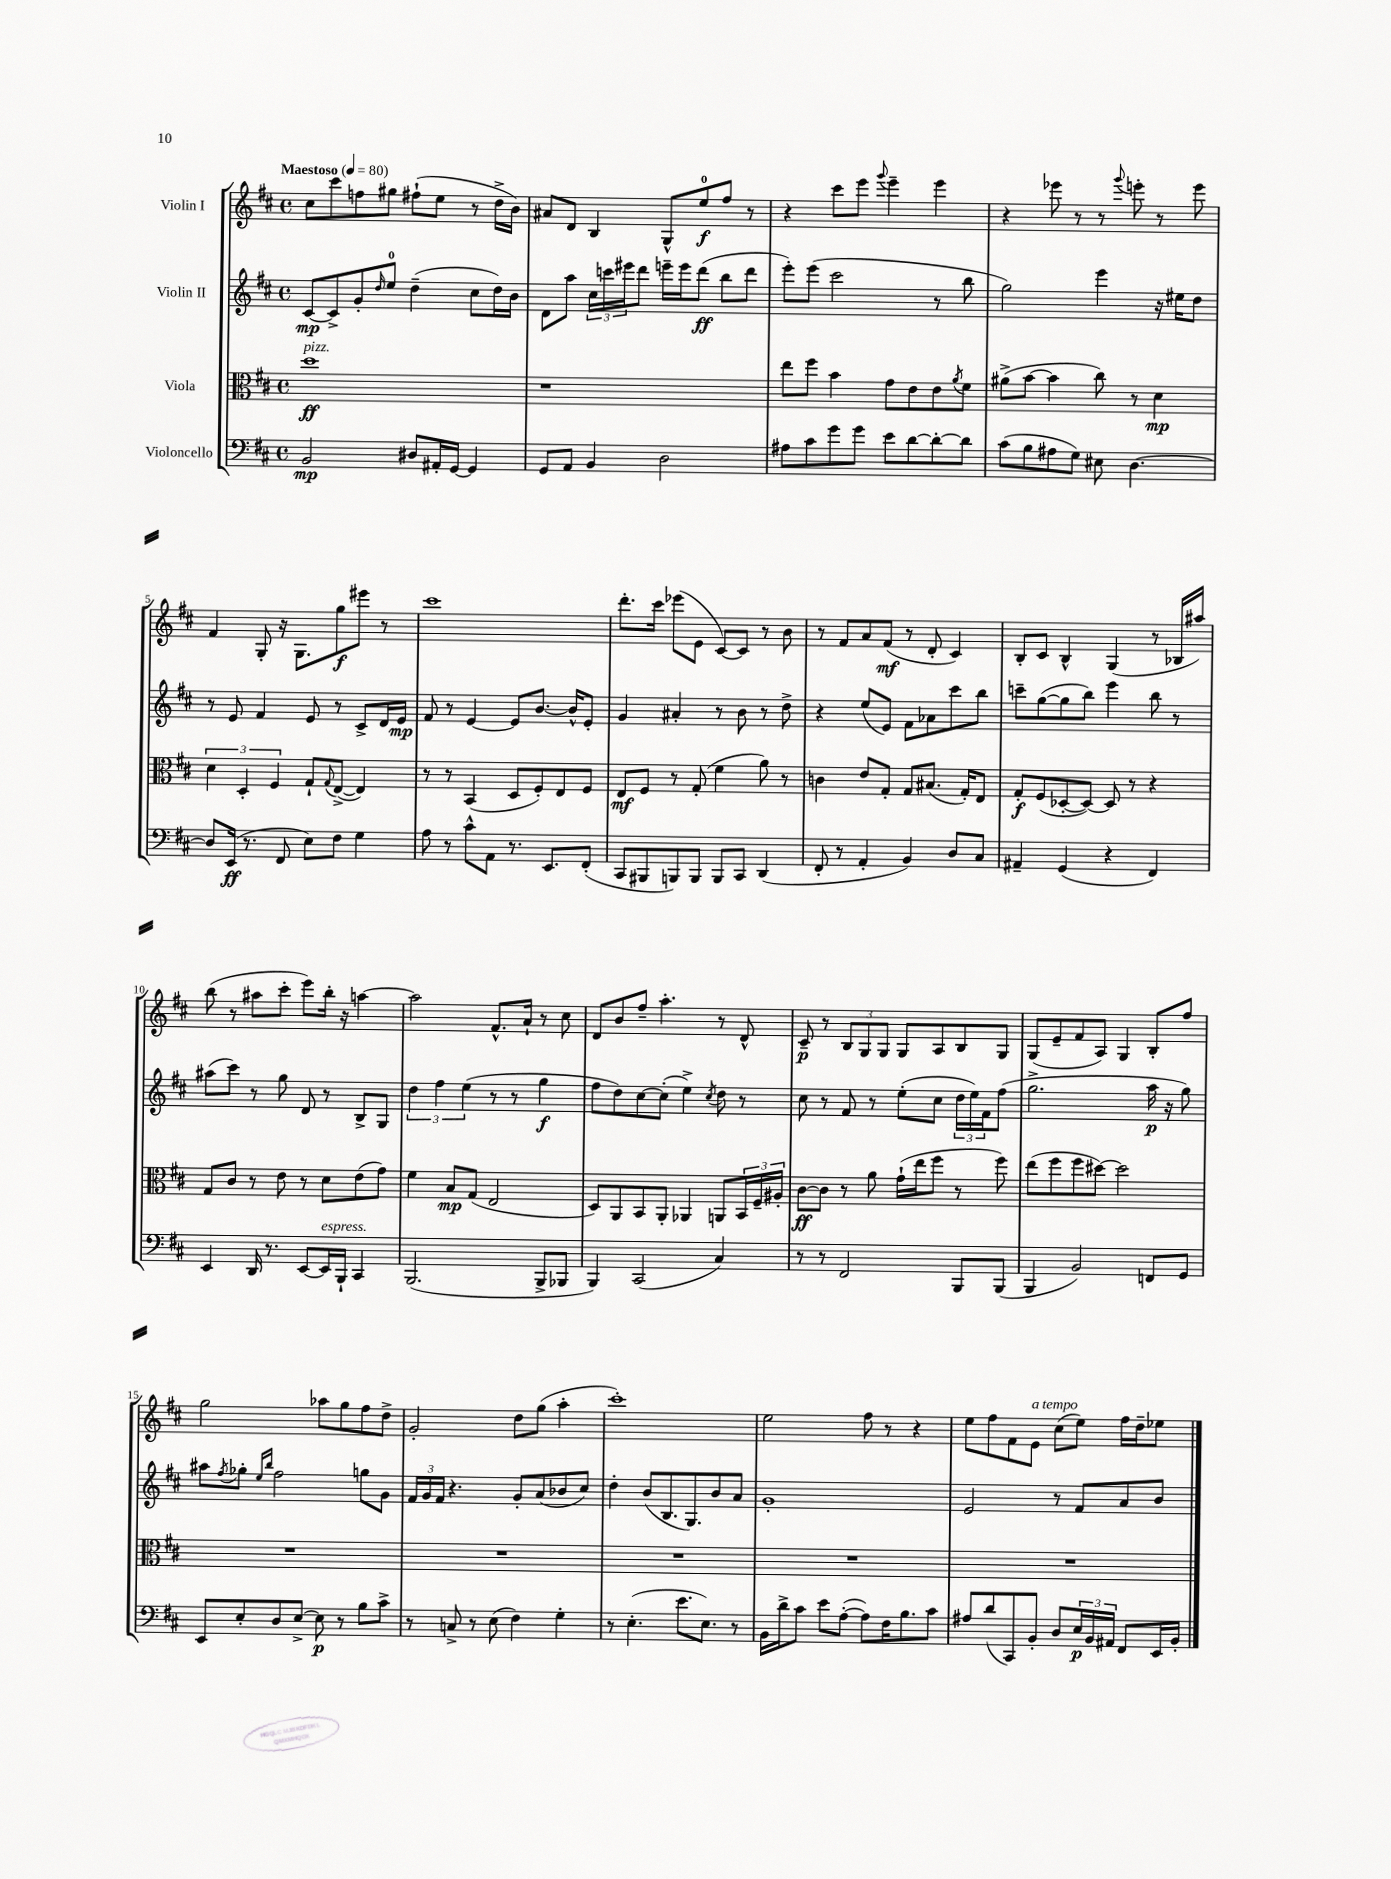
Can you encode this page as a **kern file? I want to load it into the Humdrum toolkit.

**kern	**dynam	**kern	**dynam	**kern	**dynam	**kern	**dynam
*part4	*part4	*part3	*part3	*part2	*part2	*part1	*part1
*staff4	*staff4	*staff3	*staff3	*staff2	*staff2	*staff1	*staff1
*I"Violoncello	*	*I"Viola	*	*I"Violin II	*	*I"Violin I	*
*clefF4	*	*clefC3	*	*clefG2	*	*clefG2	*
*k[f#c#]	*	*k[f#c#]	*	*k[f#c#]	*	*k[f#c#]	*
*M4/4	*	*M4/4	*	*M4/4	*	*M4/4	*
*met(c)	*	*met(c)	*	*met(c)	*	*met(c)	*
*MM80	*	*MM80	*	*MM80	*	*MM80	*
=1	=1	=1	=1	=1	=1	=1	=1
!	!	!	!	!	!	!LO:TX:a:B:t=Maestoso	!
!	!	!LO:TX:a:i:t=pizz.	!	!	!	!	!
2BB/	mp	1dd	ff	[8c#/L	mp	8cc#\L	.
.	.	.	.	8c#^/]	.	8ccc#\	.
.	.	.	.	8g'/	.	8ffn\	.
.	.	.	.	16qqdd/	.	.	.
.	.	.	.	8ee/J	.	8gg#X\J	.
8D#X/L	.	.	.	(4dd~\	.	(8ff#X`\L	.
16AA#X'/L	.	.	.	.	.	8ee\J	.
[16GG/JJ	.	.	.	.	.	.	.
4GG/]	.	.	.	8cc#\L	.	8r	.
.	.	.	.	16dd\L)	.	16dd^\LL	.
.	.	.	.	16b\JJ	.	16b\JJ)	.
=2	=2	=2	=2	=2	=2	=2	=2
8GG/L	.	1r	.	8d\L	.	8a#X/L	.
8AA/J	.	.	.	8aa\J	.	8d/J	.
4BB/	.	.	.	24cc#\LL	.	4B/	.
.	.	.	.	24cccn\	.	.	.
.	.	.	.	24eee#X\J	.	.	.
.	.	.	.	8ddd\J	.	.	.
2D\	.	.	.	16eeen~\LL	.	8G^^/L	.
.	.	.	.	16eee\J	.	.	.
.	.	.	.	(8ddd\J	ff	8ee/	f
.	.	.	.	8bb\L	.	8ff#/J	.
.	.	.	.	8ddd\J	.	8r	.
=3	=3	=3	=3	=3	=3	=3	=3
8A#X\L	.	8ee\L	.	8eee'\L)	.	4r	.
8c#\	.	8ff#\J	.	(8eee\J	.	.	.
8g\	.	4b\	.	2ccc#\	.	8ccc#\L	.
8g\J	.	.	.	.	.	8eee\J	.
.	.	.	.	.	.	8qqggg/	.
8e\L	.	8g\L	.	.	.	4eee~\	.
[8d\	.	8e\	.	.	.	.	.
8d'\_	.	8e\	.	8r	.	4eee\	.
.	.	8qa/	.	.	.	.	.
8d\J]	.	8f#\J	.	8bb\	.	.	.
=4	=4	=4	=4	=4	=4	=4	=4
(8c#\L	.	(8a#X^\L	.	2gg\)	.	4r	.
8B\	.	[8b\J	.	.	.	.	.
8A#X\	.	4b\]	.	.	.	8eee-X\	.
8G\J)	.	.	.	.	.	8r	.
8E#X\	.	8cc#\)	.	4eee\	.	8r	.
.	.	.	.	.	.	8qqggg/	.
[4.D\	.	8r	.	.	.	8eeen'\	.
.	.	4d\	mp	16r	.	8r	.
.	.	.	.	16ee#X\KL	.	.	.
.	.	.	.	8dd\J	.	8eee\	.
!!LO:LB:g=z
=5	=5	=5	=5	=5	=5	=5	=5
8D/L]	.	6d\	.	8r	.	4f#/	.
(16EE/Jk	ff	.	.	8e/	.	.	.
.	.	6D'/	.	.	.	.	.
8.r	.	.	.	.	.	.	.
.	.	.	.	4f#/	.	8G'/	.
.	.	6F#/	.	.	.	.	.
8FF#/	.	.	.	.	.	16r	.
.	.	.	.	.	.	8.G\L	.
8E\L)	.	8G`/L	.	8e/	.	.	.
.	.	8qqG/	.	.	.	.	.
8F#\J	.	([8E^/J	.	8r	.	8gg\	f
4G\	.	4E/])	.	8c#^/L	.	8eee#X\J	.
.	.	.	.	16d/L	.	8r	.
.	.	.	.	16e/JJ	mp	.	.
=6	=6	=6	=6	=6	=6	=6	=6
8A\	.	8r	.	8f#/	.	1ccc#	.
8r	.	8r	.	8r	.	.	.
8c#^^\L	.	(4BB/	.	[4e/	.	.	.
8AA\J	.	.	.	.	.	.	.
8.r	.	8D/L	.	8e/L]	.	.	.
.	.	8F#'/)	.	[8.b/J	.	.	.
8.EE/L	.	.	.	.	.	.	.
.	.	8E/	.	.	.	.	.
.	.	.	.	16b^^/KL]	.	.	.
(8FF#'/J	.	8F#/J	.	8e'/J	.	.	.
=7	=7	=7	=7	=7	=7	=7	=7
8CC#/L	.	8E/L	mf	4g/	.	8.ddd'\L	.
8BBB#X/	.	8F#/J	.	.	.	.	.
.	.	.	.	.	.	16ccc#\Jk	.
8BBBn/)	.	8r	.	4a#X'/	.	(8eee-X\L	.
8BBB/J	.	(8G'/	.	.	.	8e\J	.
8BBB/L	.	4f#\	.	8r	.	[8c#/L)	.
8CC#/J	.	.	.	8b\	.	8c#/J]	.
(4DD/	.	8a\)	.	8r	.	8r	.
.	.	8r	.	8dd^\	.	8b\	.
=8	=8	=8	=8	=8	=8	=8	=8
8FF#'/	.	4cn\	.	4r	.	8r	.
8r	.	.	.	.	.	8f#/L	.
4AA'/	.	8e/L	.	(8ee/L	.	8a/	.
.	.	8G'/J	.	8e/J)	.	(8f#/J	mf
4BB/)	.	8G/L	.	8f#\L	.	8r	.
.	.	(8.B#X/J	.	8a-X\	.	8d'/	.
8D/L	.	.	.	8ccc#\	.	4c#/)	.
.	.	16G'/KL)	.	.	.	.	.
8C#/J	.	8E/J	.	8bb\J	.	.	.
=9	=9	=9	=9	=9	=9	=9	=9
4AA#X~/	.	8G'/L	f	8cccn~\L	.	8B'/L	.
.	.	(8F#/	.	([8gg\	.	8c#/J	.
(4GG/	.	[8D-X'/	.	8gg\]	.	4B^^/	.
.	.	8D-/J_)	.	8bb\J)	.	.	.
4r	.	8D-/]	.	4eee\	.	(4G/	.
.	.	8r	.	.	.	.	.
4FF#/)	.	4r	.	8bb\	.	8r	.
.	.	.	.	8r	.	16B-X/LL	.
.	.	.	.	.	.	16aa#X/JJ)	.
!!LO:LB:g=z
=10	=10	=10	=10	=10	=10	=10	=10
4EE/	.	8G/L	.	(8aa#X\L	.	(8bb\	.
.	.	8c#/J	.	8ccc#\J)	.	8r	.
16DD/	.	8r	.	8r	.	8aa#X\L	.
8.r	.	.	.	.	.	.	.
.	.	8e\	.	8gg\	.	8ccc#'\J	.
[8EE/L	.	8r	.	8d/	.	8eee\L)	.
!LO:TX:a:i:t=espress.	!	!	!	!	!	!	!
16EE/L]	.	8d\L	.	8r	.	16bb'\Jk	.
16BBB`/JJ	.	.	.	.	.	16r	.
4CC#/	.	(8e\	.	8B^/L	.	[4aan\	.
.	.	8g\J)	.	8G/J	.	.	.
=11	=11	=11	=11	=11	=11	=11	=11
(2.BBB/	.	4f#\	.	6dd\	.	2aa\]	.
.	.	.	.	6ff#\	.	.	.
.	.	8B/L	mp	.	.	.	.
.	.	.	.	(6ee\	.	.	.
.	.	(8G/J	.	.	.	.	.
.	.	2E/	.	8r	.	8.f#^^/L	.
.	.	.	.	8r	.	.	.
.	.	.	.	.	.	16a`/Jk	.
8BBB^/L	.	.	.	4gg\	f	8r	.
8BBB-X/J	.	.	.	.	.	8cc#\	.
=12	=12	=12	=12	=12	=12	=12	=12
4BBB/)	.	8D/L)	.	8ff#\L	.	8d/L	.
.	.	8AA/	.	8dd\)	.	8b/	.
(2CC#/	.	8BB/	.	[8cc#\	.	8ff#~/J	.
.	.	8AA'/J	.	(8cc#'\J]	.	4.aa'\	.
.	.	4AA-X/	.	4ee^\)	.	.	.
.	.	.	.	8qcc#/	.	.	.
4C#/)	.	8AAn/L	.	8dd\	.	8r	.
.	.	24BB/L	.	8r	.	8d^^/	.
.	.	24F#~/	.	.	.	.	.
.	.	24A#X'/JJ	.	.	.	.	.
=13	=13	=13	=13	=13	=13	=13	=13
8r	.	[8c#\L	ff	8cc#\	.	8c#~/	p
8r	.	8c#\J]	.	8r	.	8r	.
2FF#/	.	8r	.	8f#/	.	12B/L	.
.	.	.	.	.	.	12G/	.
.	.	8a\	.	8r	.	.	.
.	.	.	.	.	.	12G/J	.
.	.	(16g`\LL	.	(8ee'\L	.	8G/L	.
.	.	16ee\J	.	.	.	.	.
.	.	8ff#\J	.	8cc#\J	.	8A/	.
8BBB/L	.	8r	.	24dd\LL	.	8B/	.
.	.	.	.	24ee\)	.	.	.
.	.	.	.	24f#\J	.	.	.
(8BBB/J	.	8ff#\)	.	(8ff#\J	.	8G/J	.
=14	=14	=14	=14	=14	=14	=14	=14
4BBB/	.	(8ee\L	.	2.gg^\	.	(8G/L	.
.	.	8ff#\	.	.	.	8e~/	.
2BB/)	.	8ff#\	.	.	.	8f#/	.
.	.	[8dd#X\J)	.	.	.	8A/J)	.
.	.	2dd#\]	.	.	.	4G/	.
8FFn/L	.	.	.	16aa\	p	8B'/L	.
.	.	.	.	16r	.	.	.
8GG/J	.	.	.	8gg\)	.	8ff#/J	.
!!LO:LB:g=z
=15	=15	=15	=15	=15	=15	=15	=15
8EE/L	.	1r	.	8aa#X\L	.	2gg\	.
.	.	.	.	8qff#/	.	.	.
8E'/	.	.	.	8gg-X'\J	.	.	.
.	.	.	.	16qqee/LL	.	.	.
.	.	.	.	16qqbb/JJ	.	.	.
8D/	.	.	.	2ff#\	.	.	.
[8E^/J	.	.	.	.	.	.	.
8E\]	p	.	.	.	.	8aa-X\L	.
8r	.	.	.	.	.	8gg\	.
8B\L	.	.	.	8ggn\L	.	8ff#\	.
8c#^\J	.	.	.	8g\J	.	8dd^\J	.
=16	=16	=16	=16	=16	=16	=16	=16
8r	.	1r	.	24f#/LL	.	2g'/	.
.	.	.	.	24g/	.	.	.
.	.	.	.	24f#/JJ	.	.	.
8Cn^/	.	.	.	4.r	.	.	.
8r	.	.	.	.	.	.	.
(8E\	.	.	.	.	.	.	.
4F#\)	.	.	.	8g'/L	.	8dd\L	.
.	.	.	.	(8a/	.	(8gg\J	.
4G'\	.	.	.	8b-X/	.	4aa'\	.
.	.	.	.	8cc#/J)	.	.	.
=17	=17	=17	=17	=17	=17	=17	=17
8r	.	1r	.	4dd'\	.	1ccc#')	.
(4.E'\	.	.	.	.	.	.	.
.	.	.	.	(8b/L	.	.	.
.	.	.	.	8.B/	.	.	.
8.e\L	.	.	.	.	.	.	.
.	.	.	.	8.G/)	.	.	.
8.E\J)	.	.	.	.	.	.	.
.	.	.	.	8b/	.	.	.
8r	.	.	.	8a/J	.	.	.
=18	=18	=18	=18	=18	=18	=18	=18
16BB\LL	.	1r	.	1g'	.	2ee\	.
16d^\J	.	.	.	.	.	.	.
8c#\J	.	.	.	.	.	.	.
8e\L	.	.	.	.	.	.	.
([8A'\J	.	.	.	.	.	.	.
8A\L])	.	.	.	.	.	8ff#\	.
16F#\K	.	.	.	.	.	8r	.
8.B\	.	.	.	.	.	.	.
.	.	.	.	.	.	4r	.
8c#\J	.	.	.	.	.	.	.
=19	=19	=19	=19	=19	=19	=19	=19
8A#X/L	.	1r	.	2e/	.	8ee\L	.
(8d/	.	.	.	.	.	8ff#\	.
8CC#/)	.	.	.	.	.	8f#\	.
!	!	!	!	!	!	!LO:TX:a:i:t=a tempo	!
8BB'/J	.	.	.	.	.	8e\J	.
8D/L	.	.	.	8r	.	(8cc#\L	.
24E/L	p	.	.	8f#/L	.	8ee\J)	.
24BB/	.	.	.	.	.	.	.
24AA#X/JJ	.	.	.	.	.	.	.
8FF#/L	.	.	.	8a/	.	16ff#\LL	.
.	.	.	.	.	.	16dd~\J	.
16EE/L	.	.	.	8b/J	.	8ee-X\J	.
16BB'/JJ	.	.	.	.	.	.	.
==	==	==	==	==	==	==	==
*-	*-	*-	*-	*-	*-	*-	*-
